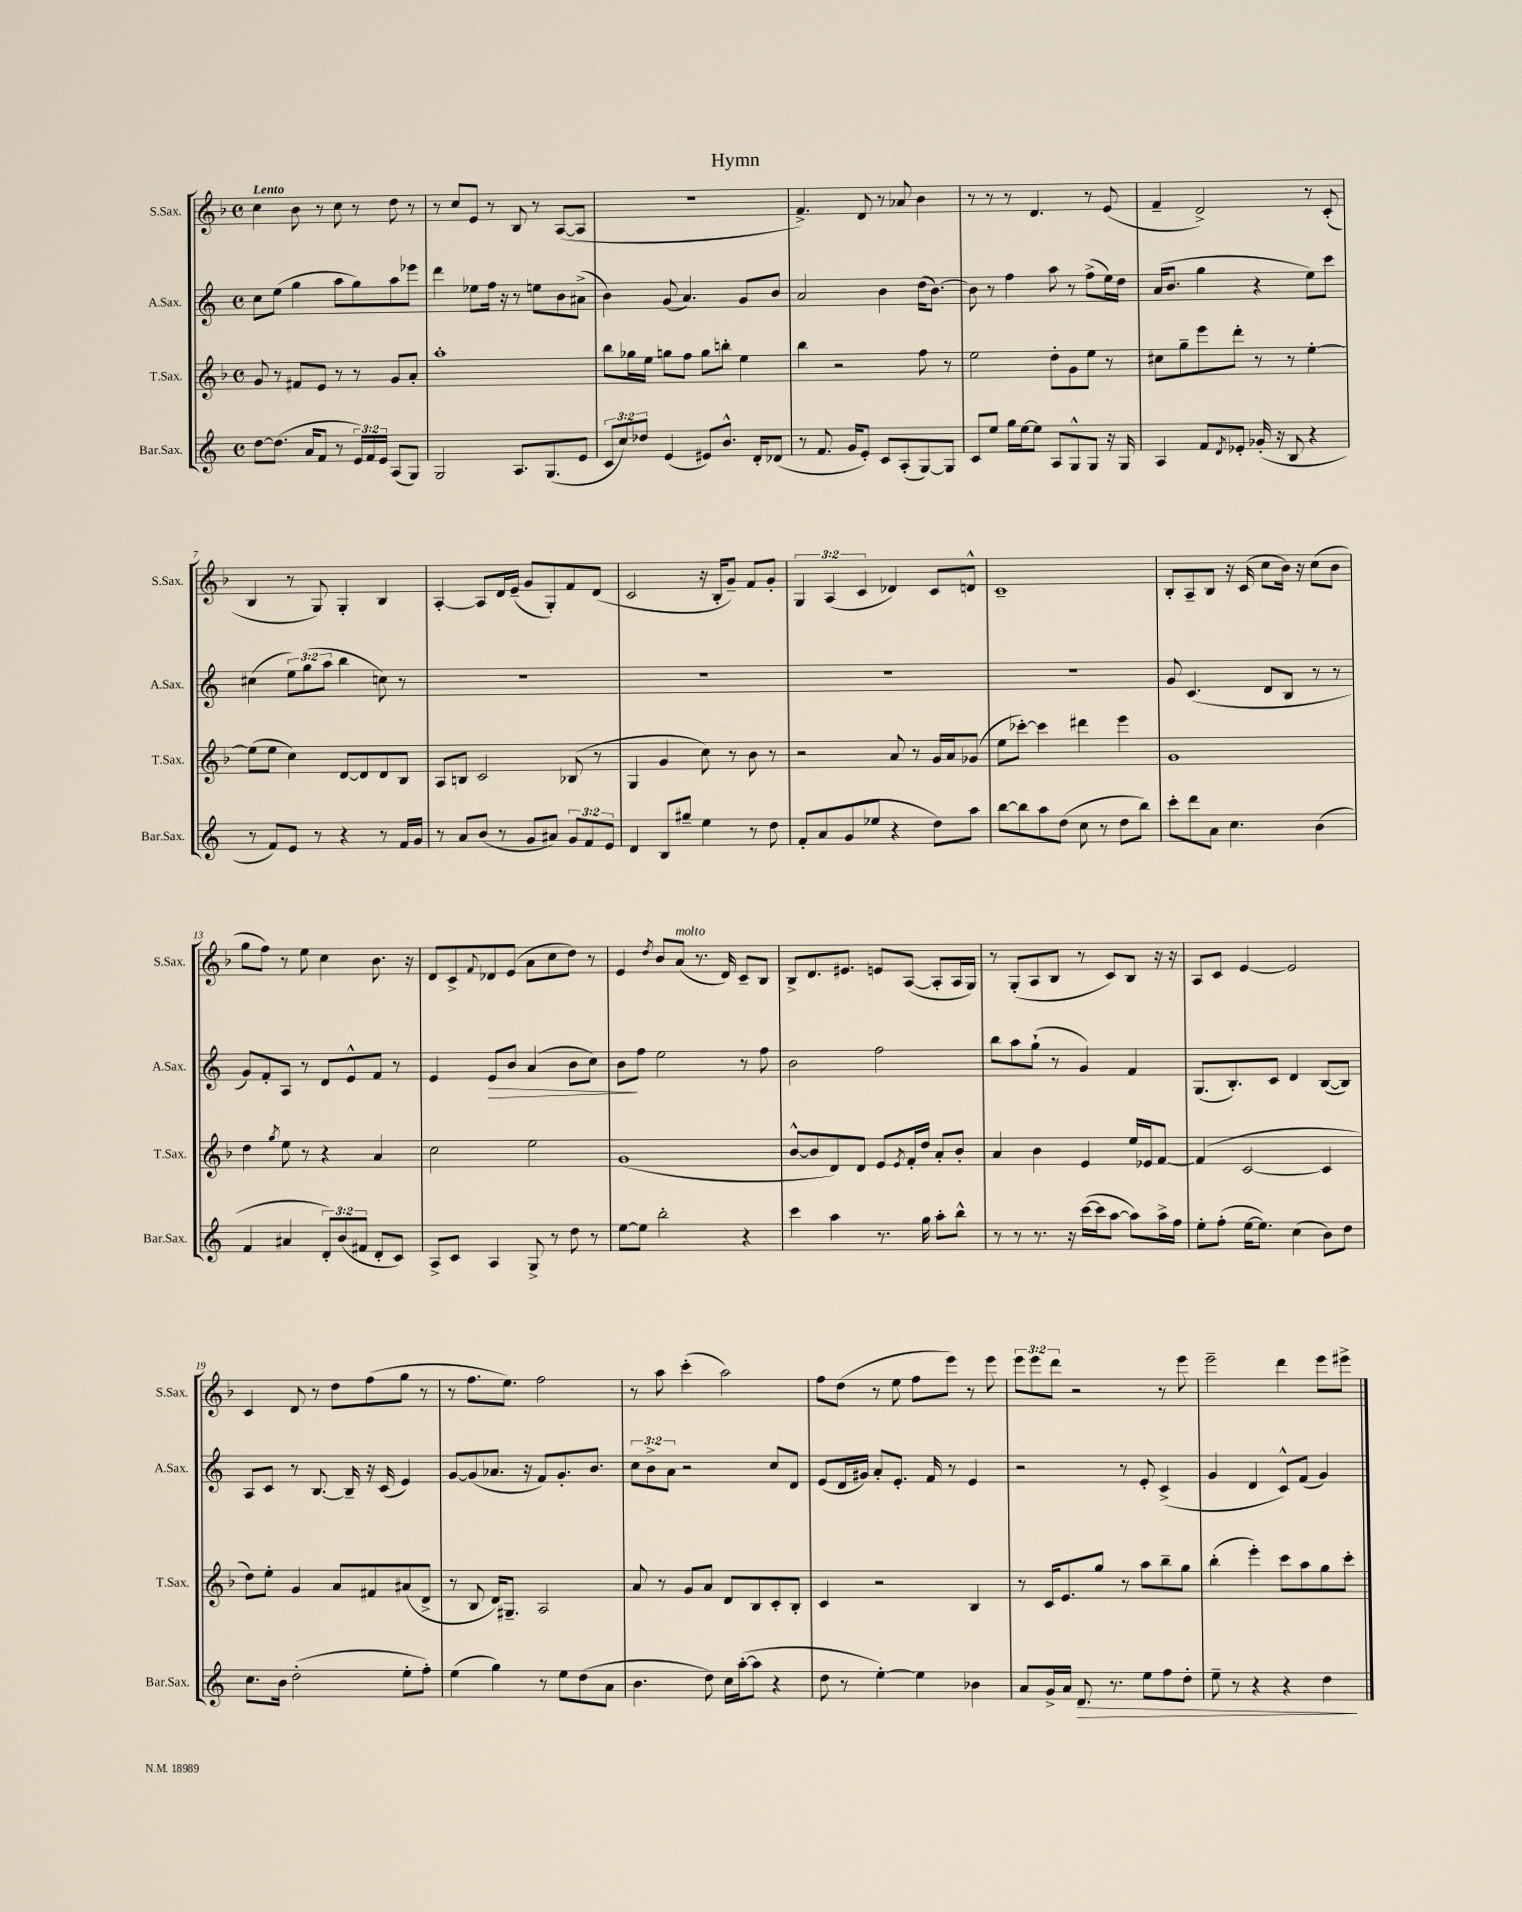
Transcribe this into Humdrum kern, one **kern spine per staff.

**kern	**kern	**kern	**kern
*staff4	*staff3	*staff2	*staff1
*clefG2	*clefG2	*clefG2	*clefG2
*k[]	*k[b-]	*k[]	*k[b-]
*M4/4	*M4/4	*M4/4	*M4/4
*met(c)	*met(c)	*met(c)	*met(c)
[8dd\L	8g/	8cc\L	4cc\
(8.dd\]J	8r	(8ee\J	.
.	8f#/L	4gg\	8b-\
16a/LK	.	.	.
8f/J	8e/J	.	8r
8r	8r	8aa\L	8cc\
24e/LL)	8r	8gg\)	8r
24f/	.	.	.
24e/JJ	.	.	.
(8A/L	8g/L	8aa\	8dd\
8G/J)	8a'/J	8eee-\J	8r
=	=	=	=
2G/	1aa'	4ddd\	8r
.	.	.	8cc/L
.	.	8ee-\L	8e/J
.	.	16ff\Jk	8r
.	.	16r	.
8.A/L	.	8r	8B-/
.	.	8ee\L	8r
(8.G/	.	.	.
.	.	8b\	([8A/L
8e/J	.	(8a#^\J	8A/]J
=	=	=	=
12c/L	8bb-\L	4b\)	1r
12cc/)	.	.	.
.	16gg-\L	.	.
12dd-/J	.	.	.
.	16ee\JJ	.	.
(4e/	8gg\L	(8g/	.
.	8ff\J	4.a/)	.
8e#/L)	8gg\L	.	.
8.b^^/J	8bb'\J	.	.
.	4ee\	8g/L	.
16d'/LK	.	.	.
(8d-/J	.	8b/J	.
=	=	=	=
8r	4bb-\	2a/	4.f^/)
8.f/	.	.	.
.	2r	.	.
16g/LK	.	.	.
8e'/J)	.	.	8d/
8c/L	.	4b\	8r
(8A'/	.	.	8a-/
[8G/)	8ff\	(16dd\LK	4b-\
.	.	[8.b\J)	.
8G/]J	8r	.	.
=	=	=	=
8c/L	2ee\	8b\]	8r
8ee/J	.	8r	8r
16gg\LL	.	4ff\	8r
[16ee\J	.	.	.
8ee\]J	.	.	4.d/
8A/L	8dd'\L	8aa\	.
8G^^/	8g\	8r	.
8G/J	8ee\J	(8ff^\L	8r
16r	8r	16ee\L)	(8e/
16G/	.	16dd\JJ	.
=	=	=	=
4A/	8cc#\L	(16a/LK	4f~/
.	.	8.b/J	.
.	8gg~\	.	.
8f/L	8eee\	4gg\	2d^/)
8qd/	.	.	.
8e-'/J	8ddd'\J	.	.
(16g-'/	8r	4r	.
16r	.	.	.
8B/	8r	.	.
4r	[4ee'\	8ee\L)	8r
.	.	8ccc\J	(8c'/
=	=	=	=
8r	(8ee\]L	(4cc#\	4B-/
8f/L)	8ee\J	.	.
8e/J	4cc\)	12ee\L)	8r
.	.	(12gg\	.
8r	.	.	8G/)
.	.	12aa\J	.
4r	[8d/L	4bb\	4G'/
.	8d/]	.	.
8r	8d/	8cc\)	4B-/
16f/LL	8B-/J	8r	.
16g/JJ	.	.	.
=	=	=	=
8r	8A/L	1r	[4A'/
8a/L	8B/J	.	.
(8b/J	2c/	.	8A/]L
8r	.	.	16d/L
.	.	.	(16e~/JJ
8g/L	.	.	8g/L
8a#/J)	.	.	8G'/)
12g/L	(8B-/	.	8f/
12f/	.	.	.
.	8r	.	(8d/J
12e/J	.	.	.
=	=	=	=
4d/	4G/	1r	2c/
8B/L	4g/	.	.
8gg#~/J	.	.	.
4ee\	8cc\)	.	16r
.	.	.	16B-'/LK
.	8r	.	8g~/J)
8r	8b-\	.	8f/L
8dd\	8r	.	8g'/J
=	=	=	=
8f'/L	2r	1r	6G/
8a/	.	.	.
.	.	.	(6A/
(8g/	.	.	.
.	.	.	6c/
8ee-/J	.	.	.
4r	8a/	.	4d-/)
.	8r	.	.
8dd\L)	16g/LL	.	8c/L
.	16a/J	.	.
8aa\J	(8g-/J	.	8d^^/J
=	=	=	=
[8bb\L	8ee\L	1r	1c~
8bb\]	[8ccc-'\J)	.	.
8aa\	4ccc-\]	.	.
(8dd\J	.	.	.
8cc\	4ddd#\	.	.
8r	.	.	.
8dd\L	4eee\	.	.
8bb\J)	.	.	.
=	=	=	=
8ccc'\L	1g	8g/	8B-'/L
8ddd\	.	(4.c/	8A~/
8a\J	.	.	8B-/J
4.cc\	.	.	16r
.	.	.	(16c/
.	.	8d/L	8cc\L
.	.	8B/J	16b-\Jk)
.	.	.	16r
(4b\	.	8r	(8cc\L
.	.	8r	8b-\J
=	=	=	=
4f/	4dd\	8g/L)	8gg\L
.	.	8f'/	8ff\J)
.	8qgg/	.	.
4a#/	8ee\	8A/J	8r
.	8r	8r	8ee\
12d'/L)	4r	8d/L	4cc\
(12b/	.	.	.
.	.	8e^^/	.
12f#/J	.	.	.
8d'/L	4a/	8f/J	8.b-\
8c/J)	.	8r	.
.	.	.	16r
=	=	=	=
8A^/L	2cc\	4e/	8d/L
8c/J	.	.	8c^/
.	.	.	8qqf/
4A/	.	8e/L	8d-/
.	.	8b/J	(8e/J
8G^/	2ee\	(4a/	8a\L
8r	.	.	8cc\
8dd\	.	8b\L	8dd\J)
8r	.	8cc\J)	8r
=	=	=	=
[8ee\L	(1g	8b\L	4e/
8ee\]J	.	8ff\J	.
.	.	.	8qdd/
2bb'\	.	2ee\	8b-/L
.	.	.	(8a/J
.	.	.	8.r
.	.	.	16d/)
4r	.	8r	8c~/L
.	.	8ff\	8B-/J
=	=	=	=
4ccc\	[8b-^^/L	2b\	8B-^/L
.	8b-/]	.	8.d/
4aa\	8d/)	.	.
.	.	.	8.e#/J
.	8d/J	.	.
8.r	8e/L	2ff\	8e/L
.	8qe/	.	.
.	16f'/L	.	([8A/J
16gg\	16dd/JJ	.	.
8aa'\L	8a'/L	.	8A'/]L
8bb^^\J	8b-'/J	.	16A/L
.	.	.	16G/JJ)
=	=	=	=
8r	4a/	8bb\L	8r
8r	.	8aa\	(8G'/L
8.r	4b-\	(8gg`\J	8A/
.	.	8r	8B-/J
16r	.	.	.
([16ccc\LL	4e/	4g/)	8r
16ccc\]J	.	.	.
[8aa\J	.	.	8c/L)
8aa\]L)	16ee/LL	4f/	8B-/J
.	16e-/J	.	.
16aa^\L	[8f/J	.	16r
16ff\JJ	.	.	16r
=	=	=	=
8ee'\L	(4f/]	(8.G/L	8A/L
(8ff'\J	.	.	8c/J
.	.	8.B'/)	.
[16ee\LK	[2c/	.	[4e/
8.ee\]J)	.	.	.
.	.	8c/J	.
(4cc\	.	4d/	2e/]
8b\L)	4c/]	([8B/L	.
8dd\J	.	8B/]J)	.
=	=	=	=
8.cc\L	8dd\L)	8A/L	4c/
.	8ee'\J	8c/J	.
16b\Jk	.	.	.
(2dd'\	4g/	8r	8d/
.	.	[8.B/	8r
.	8a/L	.	8dd\L
.	.	16B~/]	.
.	8f#/	16r	(8ff\
.	.	(16c/	.
8ee'\L	(8a#/	4e/)	8gg\J
8ff'\J)	8d^/J	.	8r
=	=	=	=
(4ee\	8r	[8g/L	8r
.	8B-/	(8g/]	8.ff\L
4gg\)	16d/LK)	8.a-/J	.
.	8.G#~/J	.	8.ee\J)
.	.	16r	.
8r	2A/	8f/L)	2ff\
8ee\L	.	8.g'/	.
(8dd\	.	.	.
.	.	8.b/J	.
8a\J	.	.	.
=	=	=	=
4.b\	8a/	12cc\L	8r
.	.	12b^\	.
.	8r	.	8aa\
.	.	12a\J	.
.	8g/L	2r	(4ccc'\
8dd\)	8a/J	.	.
16cc\LL	8d/L	.	2aa\)
([16aa'\J	.	.	.
8aa\]J	8B-/	.	.
4r	8c'/	8cc/L	.
.	8B-'/J	8d/J	.
=	=	=	=
8dd\	4c/	(8e/L	8ff\L
8r	.	16d/L	(8dd\J
.	.	16g#/JJ)	.
[4ee'\)	2r	8a'/L	8r
.	.	8.e'/J	8ee\
4ee\]	.	.	8ff\L
.	.	16f/	.
.	.	8r	8eee\J)
4b-\	4B-/	4e/	8r
.	.	.	8eee\
=	=	=	=
8a/L	8r	2r	12eee\L
.	.	.	12eee\
16g^/L	16c/LK	.	.
.	.	.	12ddd\J
16a/JJ	8.e/	.	.
8.d/	.	.	2r
.	8gg/J	.	.
8.r	.	.	.
.	8r	8r	.
8ee\L	8aa\L	8e'/	.
8ff\	8bb-~\	(4c^/	8r
8dd'\J	8gg\J	.	8eee\
=	=	=	=
8ee~\	(4bb-'\	4g/	2eee~\
8r	.	.	.
4r	4eee'\)	4d/	.
4r	8ccc\L	8c^^/L)	4ddd\
.	8aa\	(8f/J	.
4dd\	8gg\	4g/)	8eee\L
.	8ccc'\J	.	8eee#^\J
==	==	==	==
*-	*-	*-	*-
